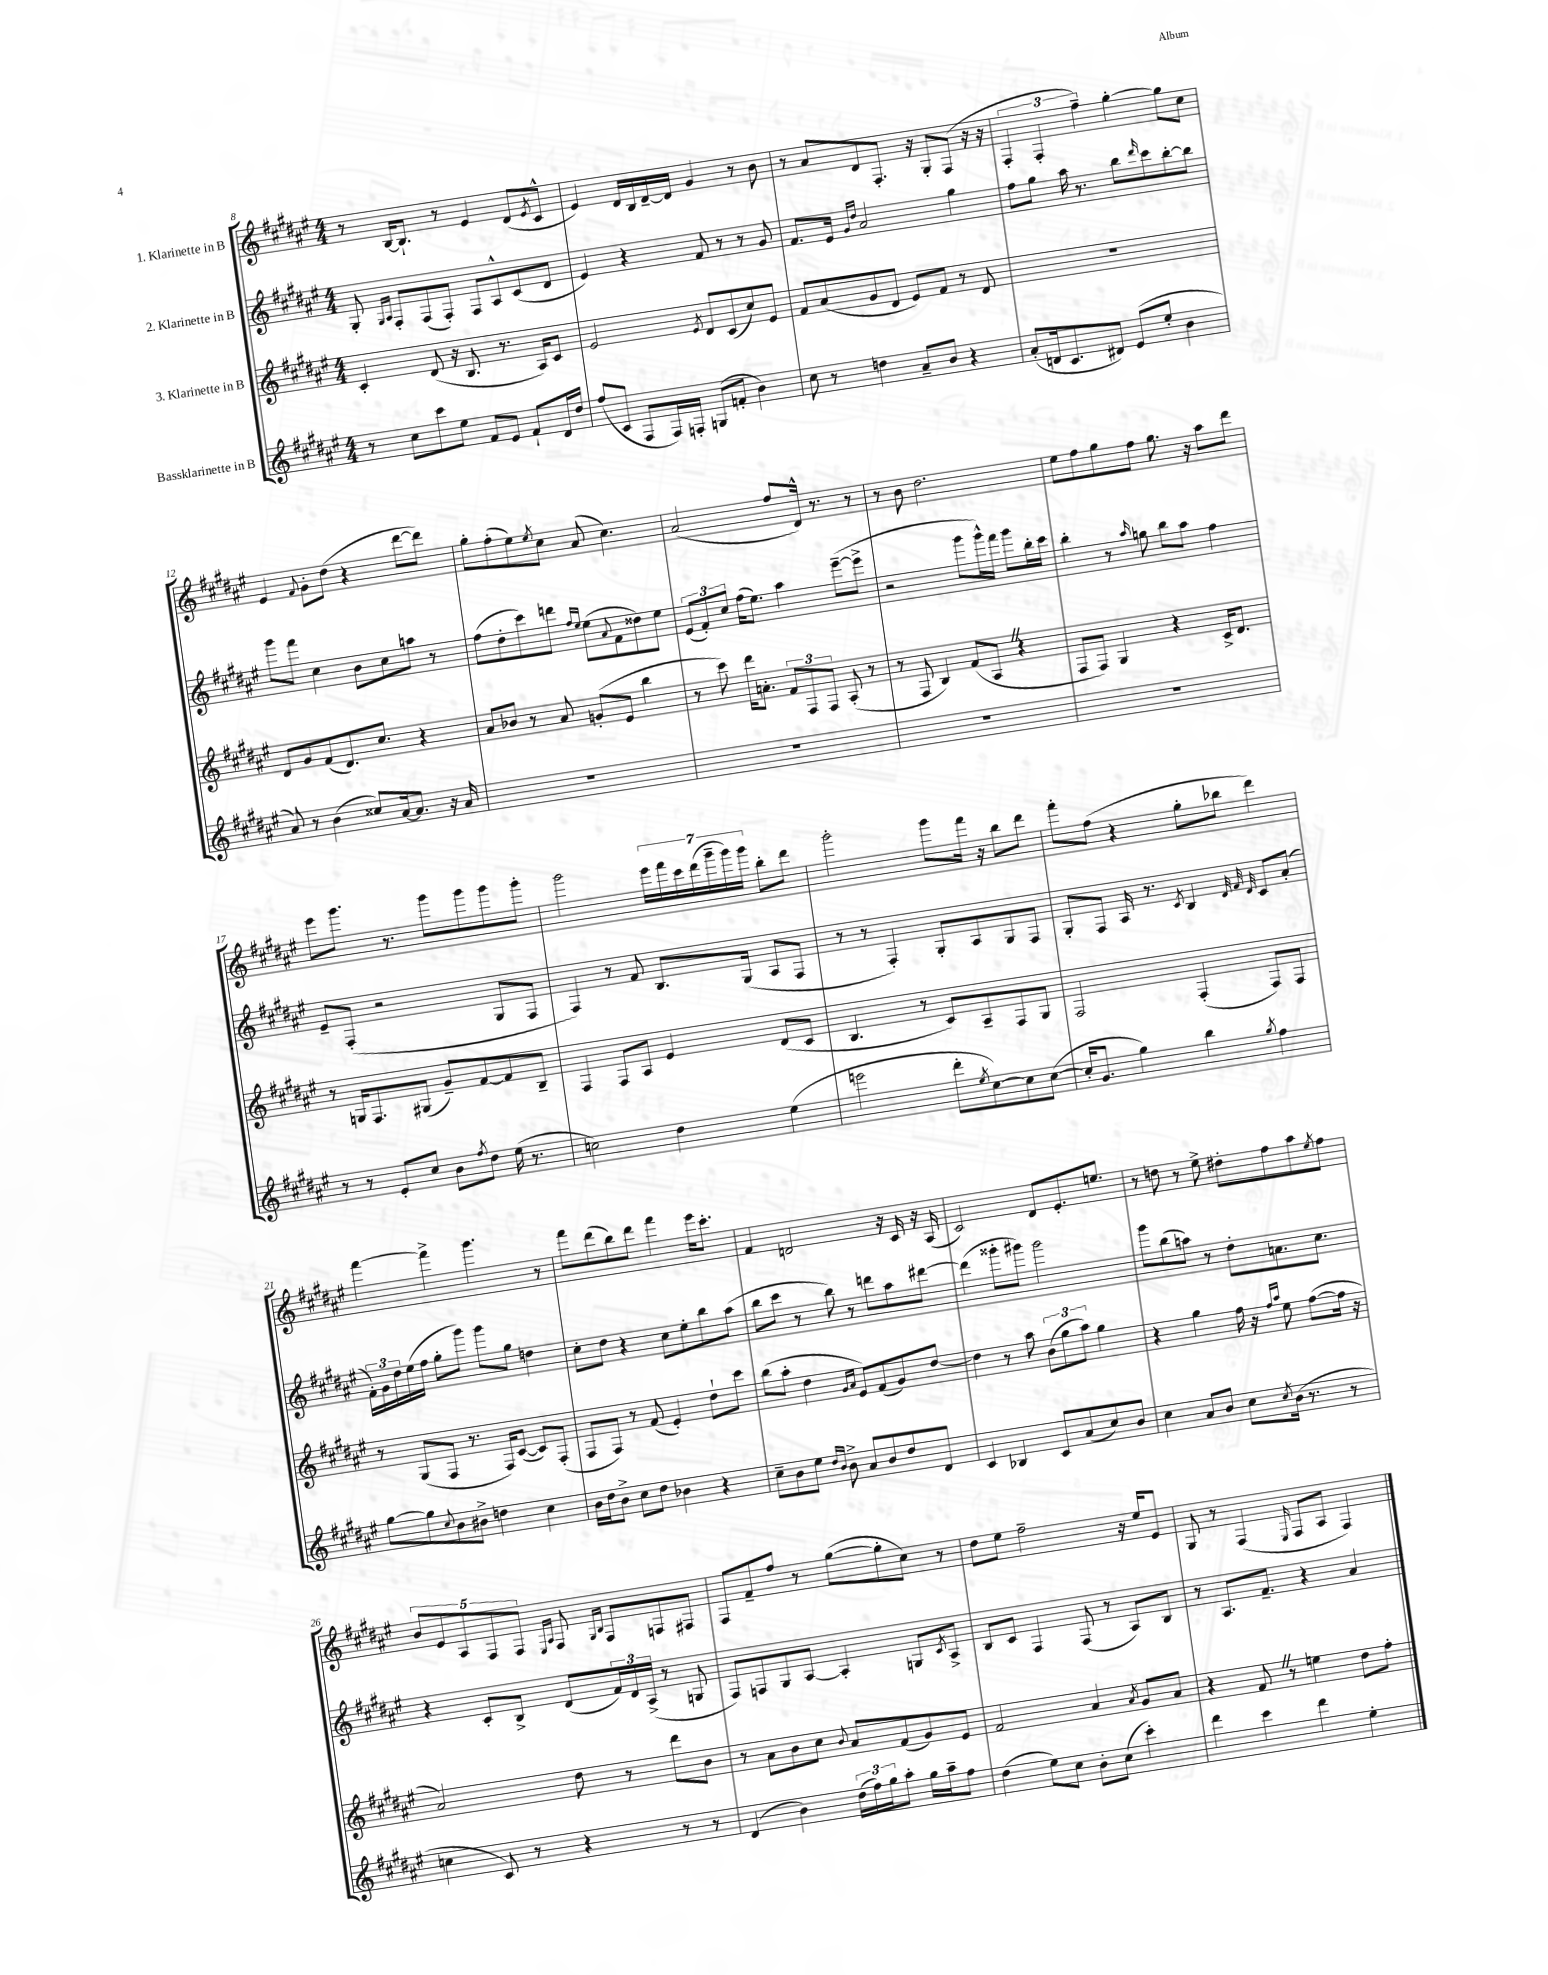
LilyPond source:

<<
\new StaffGroup <<
\new Staff = "s0" \with { instrumentName = "1. Klarinette in B" } {
    \clef treble \key fis \major \numericTimeSignature \time 4/4
    r8 b16~ b8.-! r8 eis'4 dis'8( \acciaccatura { eis'8 } cis'8-^ |
    eis'4) dis'16 b16 dis'16~-- dis'16 gis'4 r8 b'8 |
    r8 ais'8 dis'8 fis8.-. r16 gis8-. fis8( r16 r16 |
    \tuplet 3/2 { fis4-. fis4-. fis''4--) } gis''4~-. gis''8 cis''8 |
    eis'4 \appoggiatura { fis'8 } gis'8-. dis''8( r4 dis'''8~ dis'''8) |
    gis''8-. fis''8-.( eis''8) \acciaccatura { eis''8 } cis''8 ais'8( cis''4.) |
    ais'2( fis''8 dis'16-^) r8. r8 |
    r8 b'8 dis''2. |
    eis''8 fis''8 gis''8 fis''8 gis''8. r16 ais''8 dis'''8 |
    eis'''8 gis'''8. r8. gis'''8 gis'''8 gis'''8 gis'''8-. |
    gis'''2 \tuplet 7/4 { eis'''16 fis'''16 cis'''16 dis'''16( gis'''16-- gis'''16) gis'''16 } b''8-. dis'''8 |
    gis'''2-. gis'''8 fis'''16 r16 b''8 dis'''8 |
    fis'''8-. fis''8( r4 gis''8-. bes''8 dis'''4) |
    fis'''4~ fis'''4-> gis'''4. r8 |
    fis'''8 dis'''8( b''8) dis'''8 fis'''4 eis'''16 cis'''8.-. |
    fis'4 d'2 r16 cis'16 r16 ais16( |
    cis'2) dis'8 eis'8.-. e''8. |
    r8 d''8 r8 eis''8-> dis''8-. fis''8 ais''8 \acciaccatura { eis''8 } fis''8 |
    \tuplet 5/4 { b'8 eis'8 ais8 fis8 fis8 } \grace { eis16 ais16 } fis8 \grace { gis16 b16 } fis8 f8 fis8 |
    fis8 fis'8-- fis''8 r8 gis''8~( gis''8-. cis''8) r8 |
    dis''8 eis''8 fis''2-- r16 eis''16 eis'8 |
    gis8 r8 fis4( \grace { eis16 } fis8 ais8 fis4) \bar "|." |
}
\new Staff = "s1" \with { instrumentName = "2. Klarinette in B" } {
    \clef treble \key fis \major \numericTimeSignature \time 4/4
    gis8-. \grace { gis16 ais16 } fis8-. fis8( fis8-.) fis8 ais8-^ cis'8( dis'8 |
    eis'4) r4 fis'8 r8 r8 gis'8 |
    fis'8. eis'16 \grace { gis'16 dis''16 } ais'2 gis''4 |
    fis''8 gis''8 ais''16 r8. b''8 \grace { dis'''16 } cis'''8 b''8~-. b''8 |
    gis'''8 fis'''8 cis''4 b'8 cis''8 a''8 r8 |
    fis''8( dis''8-. cis'''8) d'''8 \grace { fis''16 eis''16 } eis''8( \appoggiatura { ais'8 } fis'8 disis''8) eis''8 |
    \tuplet 3/2 { eis'8( fis'8-.) cis''8 } fis''16( eis''8.) ais''4 eis'''8~--( eis'''8-> |
    r2 gis'''8 gis'''16-^) fis'''16 gis'''8 b''16-. cis'''16 |
    b''4-. r8 \grace { ais''16 } g''8 b''8 ais''8 fis''4 |
    eis'8-- fis8-.( r2 gis8 fis8 |
    fis4) r8 fis'8 b8. gis16( ais8 fis8 |
    r8 r8 fis4-.) gis8-. ais8 gis8 fis8 |
    gis8-. fis8 ais16 r8. \acciaccatura { cis'8 } b4 \grace { dis'32 fis'32 dis'32 } cis'8 ais'8-.( |
    \tuplet 3/2 { fis'16-.) gis'16 dis''16 } eis''16( fis''16 gis''8-. gis'''8) gis'''8 gis''8 d''4 |
    cis''8-. dis''8 r4 cis''8 eis''8-. b''8 ais''8( |
    b''8 cis'''8 r8 b''8) r8 d'''8 ais''8 dis'''8~ |
    dis'''4( gisis'''8-. gis'''8) gis'''2 |
    gis'''8 b''8( a''8) r8 dis''8-. a'8. cis''8. |
    r4 cis'8-. b8-> dis'8( \tuplet 3/2 { fis'16) dis'16 ais16->( } r8 g8 |
    fis8) f8 gis8 ais8~ ais4-. g8 \acciaccatura { cis'8 } ais8-> |
    b8 cis'8 fis4 fis8( r8 ais8) b8 |
    r8 ais8. fis'8.-- r4 ais'4 \bar "|." |
}
\new Staff = "s2" \with { instrumentName = "3. Klarinette in B" } {
    \clef treble \key fis \major \numericTimeSignature \time 4/4
    cis'4-. dis'8( r16 b8. r8. ais16) cis'8 |
    eis'2 \acciaccatura { eis'8 } dis'8 cis'8( cis''8) eis'8 |
    fis'8 ais'8( gis'8 dis'8 eis'8) fis'8 r8 dis'8 |
    R1 |
    dis'8 gis'8 fis'8( dis'8.) cis''8. r4 |
    ais'8 bes'8 r8 ais'8 g'8-.( eis'8 b''4 |
    r8 cis'''8) dis'''16 a'8.-. \tuplet 3/2 { fis'8 fis8 fis8 } ais8-.( r8 |
    r8 fis8 b4) fis'8( ais8 \once \override BreathingSign.text = \markup { \musicglyph "scripts.caesura.straight" } \breathe r4 |
    fis8 fis8) gis4 r4 cis'16-> dis'8. |
    r8 g16 fis8. gis8( gis'8--) fis'8~ fis'8 b8-- |
    fis4 fis8 ais8 eis'4 dis'8( cis'8 |
    b4. r8 cis'8) ais8-- fis8 gis8 |
    fis2 fis4-.( fis8) fis8 |
    r8 gis8( fis8 r8. fis16) cis'8~( cis'8) fis8-.( |
    fis8 fis8) r8 fis'8( eis'4-.) dis''8-! cis'''8 |
    b''8( ais''8-. dis''4 \grace { gis'16 ais'16 } eis'8) fis'8( gis'8) dis''8~ |
    dis''4 r8 ais''8 \tuplet 3/2 { b'8( gis''8 ais''8) } gis''4 |
    r4 gis''4 fis''16 r16 \grace { fis''16 ais''16 } eis''8 fis''8~( fis''16 r16 |
    ais'2) dis''8 r8 dis'''8 b'8 |
    r8 ais'8 b'8 cis''8 \appoggiatura { b'8 } ais'8 fis'8( gis'8) eis'8 |
    fis'2 ais'4 \acciaccatura { ais'8 } gis'8 ais'8 |
    r4 fis'8 \once \override BreathingSign.text = \markup { \musicglyph "scripts.caesura.straight" } \breathe r8 e''4 dis''8 fis''8-. \bar "|." |
}
\new Staff = "s3" \with { instrumentName = "Bassklarinette in B" } {
    \clef treble \key fis \major \numericTimeSignature \time 4/4
    r8 cis''8 cis'''8 eis''8 fis'8 eis'8 fis'8-! dis'16 dis''16 |
    fis''8( cis'8 fis8 fis16) f16-. g8( f'8-. b'4) |
    cis''8 r8 d''4 ais'8-- b'8 r4 |
    ais'8-.( d'16 cis'8. dis'8) eis'8( eis''8-. b'4 |
    ais'8) r8 b'4( cisis''8) ais'16~ ais'8. r16 ais'16 |
    R1 |
    R1 |
    R1 |
    R1 |
    r8 r8 eis'8-. cis''8 b'8 \acciaccatura { fis''8 } dis''8 eis''16( r8. |
    c''2) dis''4 eis''4( |
    e'''2 dis'''8-. \acciaccatura { eis''8 } cis''8~) cis''8 cis''8~( |
    cis''16-. gis'8. gis''4) b''4 \acciaccatura { gis''8 } fis''4 |
    gis''8~ gis''8 \appoggiatura { cis''8 } b'8 bis'8-> d''4 cis''4 |
    b'16 dis''16 b'8-> cis''8 dis''8 bes'4 r4 |
    cis''8-- b'8 eis''8 \grace { dis''16 b'16 } b'8-> ais'8 b'8 dis''8 dis'8 |
    cis'4 bes4 cis'8 ais'8( cis''8) b'8 |
    cis''4 ais'8 b'8 cis''8 \acciaccatura { cis''8 } b'16( r8. r8 |
    c''4 cis'8) r8 r4 r8 r8 |
    dis'4( b'4) \tuplet 3/2 { dis''16( fis''16) gis''16 } ais''8-. gis''16 ais''16-- fis''8 |
    dis''4( eis''8) cis''8 b'8-. cis''8( cis'''4-.) |
    dis'''4 cis'''4 dis'''4 eis''4-. \bar "|." |
}
>>
>>
\layout { \context { \Score currentBarNumber = #8 } }
